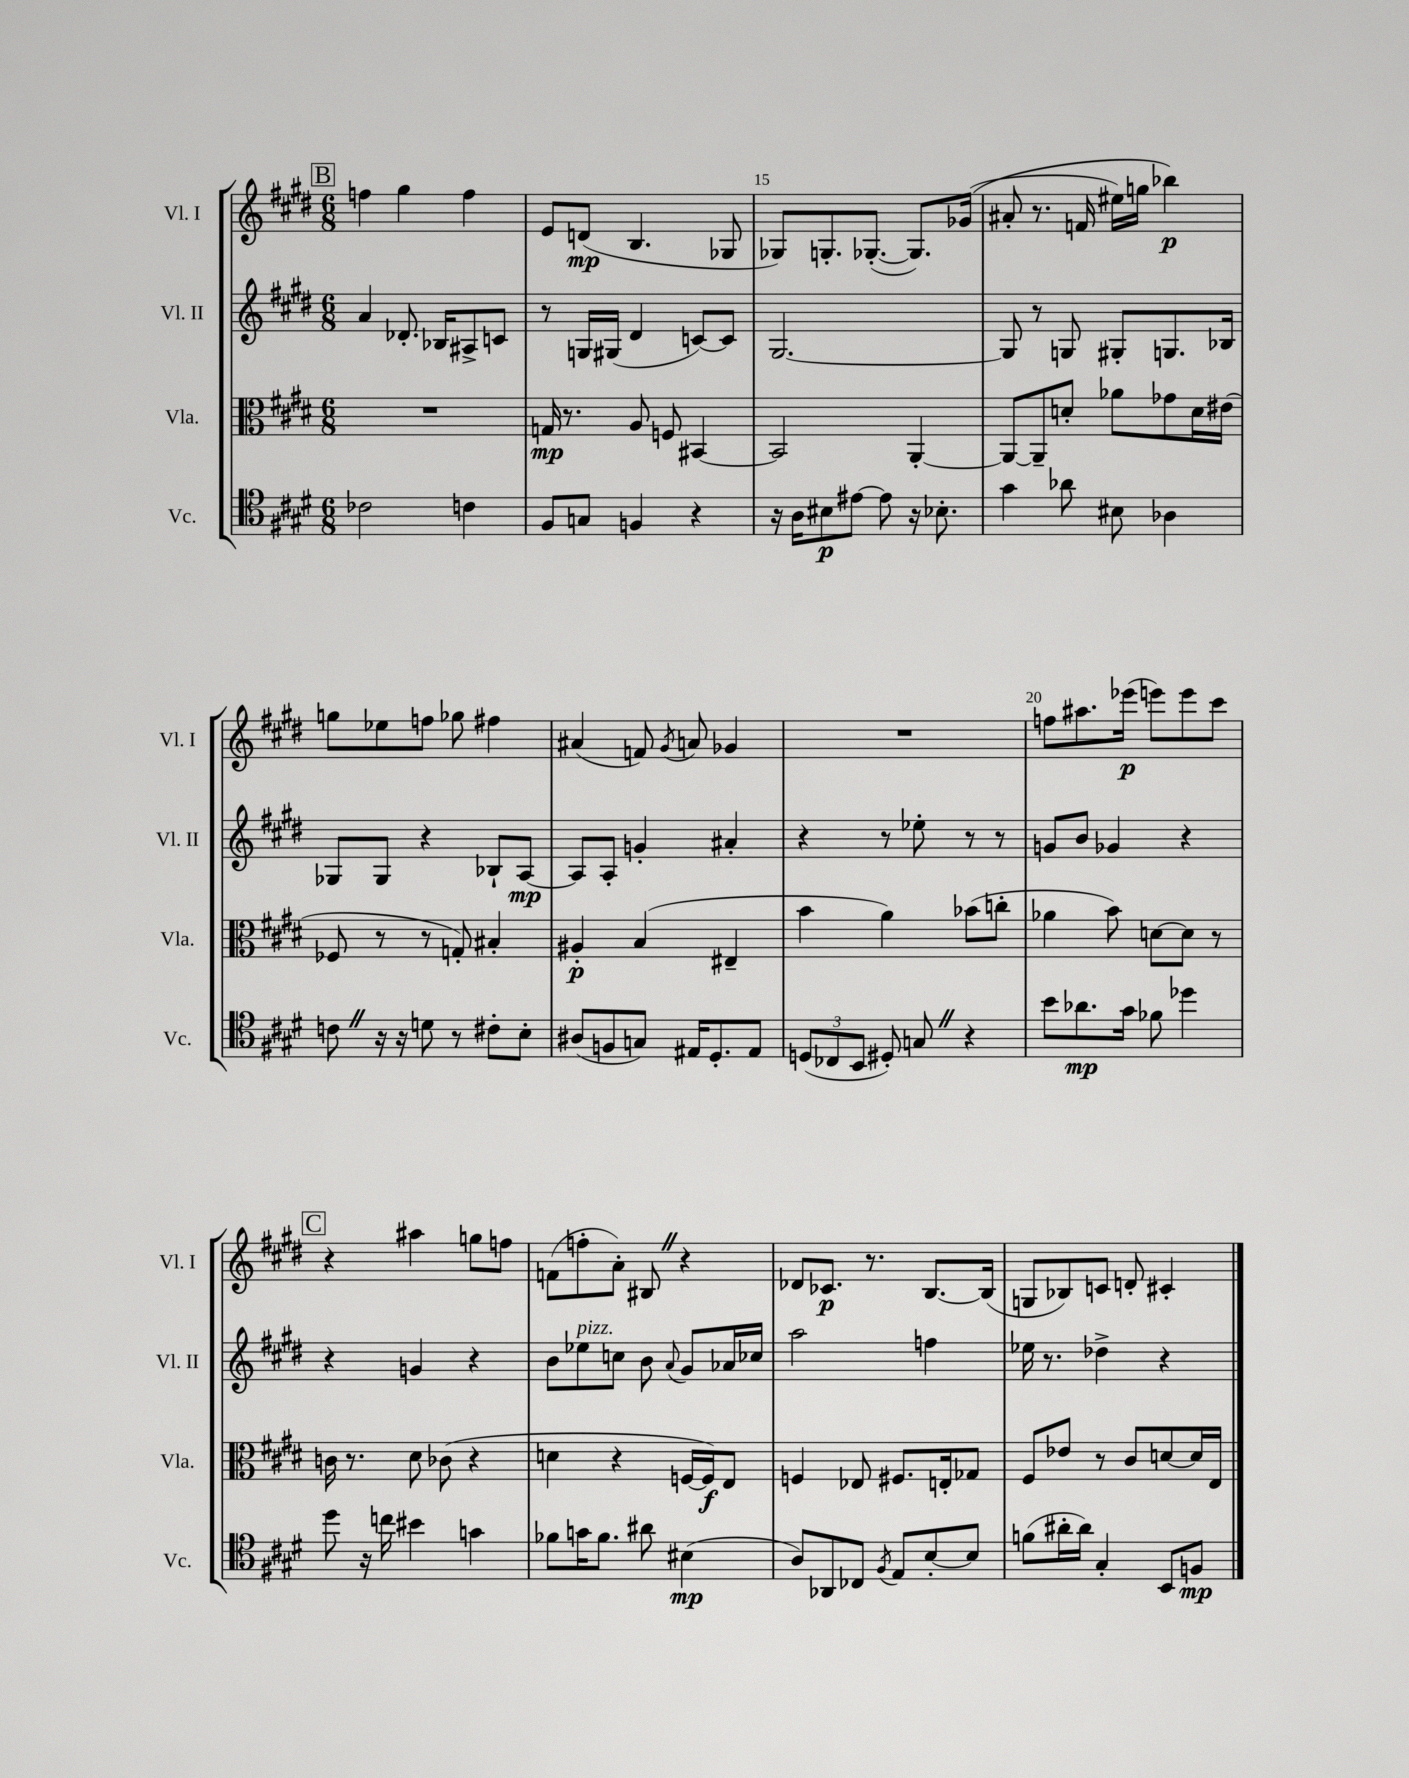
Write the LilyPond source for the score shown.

<<
\new StaffGroup <<
\new Staff = "s0" \with { instrumentName = "Vl. I" shortInstrumentName = "Vl. I" } {
    \clef treble \key e \major \numericTimeSignature \time 6/8
    \autoBeamOff \mark \markup { \box "B" } f''4 gis''4 f''4 |
    e'8[ d'8]\mp( b4. ges8 |
    ges8[) g8.-. ges8.]~-.( ges8.[) ges'16](\( |
    ais'8-. r8. f'16 eis''16[) g''16] bes''4\p\) |
    g''8[ ees''8 f''8] ges''8 fis''4 |
    ais'4( f'8) \acciaccatura { gis'8 } a'8 ges'4 |
    R2. |
    f''8[ ais''8. ees'''16]\p( e'''8[) e'''8 cis'''8] |
    \mark \markup { \box "C" } r4 ais''4 g''8[ f''8] |
    f'8[( f''8-. a'8]-.) bis8 \once \override BreathingSign.text = \markup { \musicglyph "scripts.caesura.straight" } \breathe r4 |
    des'8[ ces'8.]\p r8. b8.[~ b16]( |
    g8[ bes8) c'8] d'8-. cis'4-. \bar "|." |
}
\new Staff = "s1" \with { instrumentName = "Vl. II" shortInstrumentName = "Vl. II" } {
    \clef treble \key e \major \numericTimeSignature \time 6/8
    \autoBeamOff \mark \markup { \box "B" } a'4 des'8.-. bes16[ ais8-> c'8] |
    r8 g16[ gis16]( dis'4 c'8[~) c'8] |
    gis2.~ |
    gis8 r8 g8 gis8[-. g8. bes16] |
    ges8[ ges8] r4 bes8[-! a8]~\mp |
    a8[ a8]-. g'4-. ais'4-. |
    r4 r8 ees''8-. r8 r8 |
    g'8[ b'8] ges'4 r4 |
    \mark \markup { \box "C" } r4 g'4 r4 |
    b'8[ ees''8^\markup { \italic "pizz." } c''8] b'8 \appoggiatura { a'8 } gis'8[ aes'16 ces''16] |
    a''2 f''4 |
    ees''16 r8. des''4-> r4 \bar "|." |
}
\new Staff = "s2" \with { instrumentName = "Vla." shortInstrumentName = "Vla." } {
    \clef alto \key e \major \numericTimeSignature \time 6/8
    \autoBeamOff \mark \markup { \box "B" } R2. |
    g16\mp r8. a8 f8 bis,4~ |
    bis,2 a,4~-. |
    a,8[~ a,8-- d'8]-. aes'8[ ges'8 d'16 eis'16]( |
    fes8 r8 r8 g8-.) bis4-. |
    ais4-.\p b4( eis4-- |
    b'4 a'4) bes'8[( c''8]-. |
    aes'4 b'8) d'8[~ d'8] r8 |
    \mark \markup { \box "C" } c'16 r8. dis'8 ces'8( r4 |
    d'4 r4 f16[~ f16\f) e8] |
    f4 ees8 fis8.[ e16-. ges8] |
    fis8[ ees'8] r8 cis'8[ d'8~ d'16 e16] \bar "|." |
}
\new Staff = "s3" \with { instrumentName = "Vc." shortInstrumentName = "Vc." } {
    \clef tenor \key e \major \numericTimeSignature \time 6/8
    \autoBeamOff \mark \markup { \box "B" } ces'2 c'4 |
    fis8[ g8] f4 r4 |
    r16 a16[ bis8\p eis'8]~ eis'8 r16 bes8.-. |
    gis'4 aes'8 bis8 aes4 |
    c'8 \once \override BreathingSign.text = \markup { \musicglyph "scripts.caesura.straight" } \breathe r16 r16 d'8 r8 cis'8[-. b8]-. |
    ais8[( f8 g8]) eis16[ dis8.-. eis8] |
    \tuplet 3/2 { d8[( ces8 b,8] } dis8-.) g8 \once \override BreathingSign.text = \markup { \musicglyph "scripts.caesura.straight" } \breathe r4 |
    b'8[ aes'8.\mp gis'16] fes'8 des''4 |
    \mark \markup { \box "C" } dis''8 r16 c''16 bis'4 g'4 |
    fes'8[ g'16 fes'8.] ais'8 bis4\mp( |
    a8[) aes,8 ces8] \acciaccatura { fis8 } e8[ b8~-. b8] |
    f'8[( ais'16-. ais'16]) gis4-. b,8[ f8]\mp \bar "|." |
}
>>
>>
\layout { \context { \Score currentBarNumber = #13 \override BarNumber.break-visibility = ##(#f #t #t) barNumberVisibility = #(every-nth-bar-number-visible 5) } }
